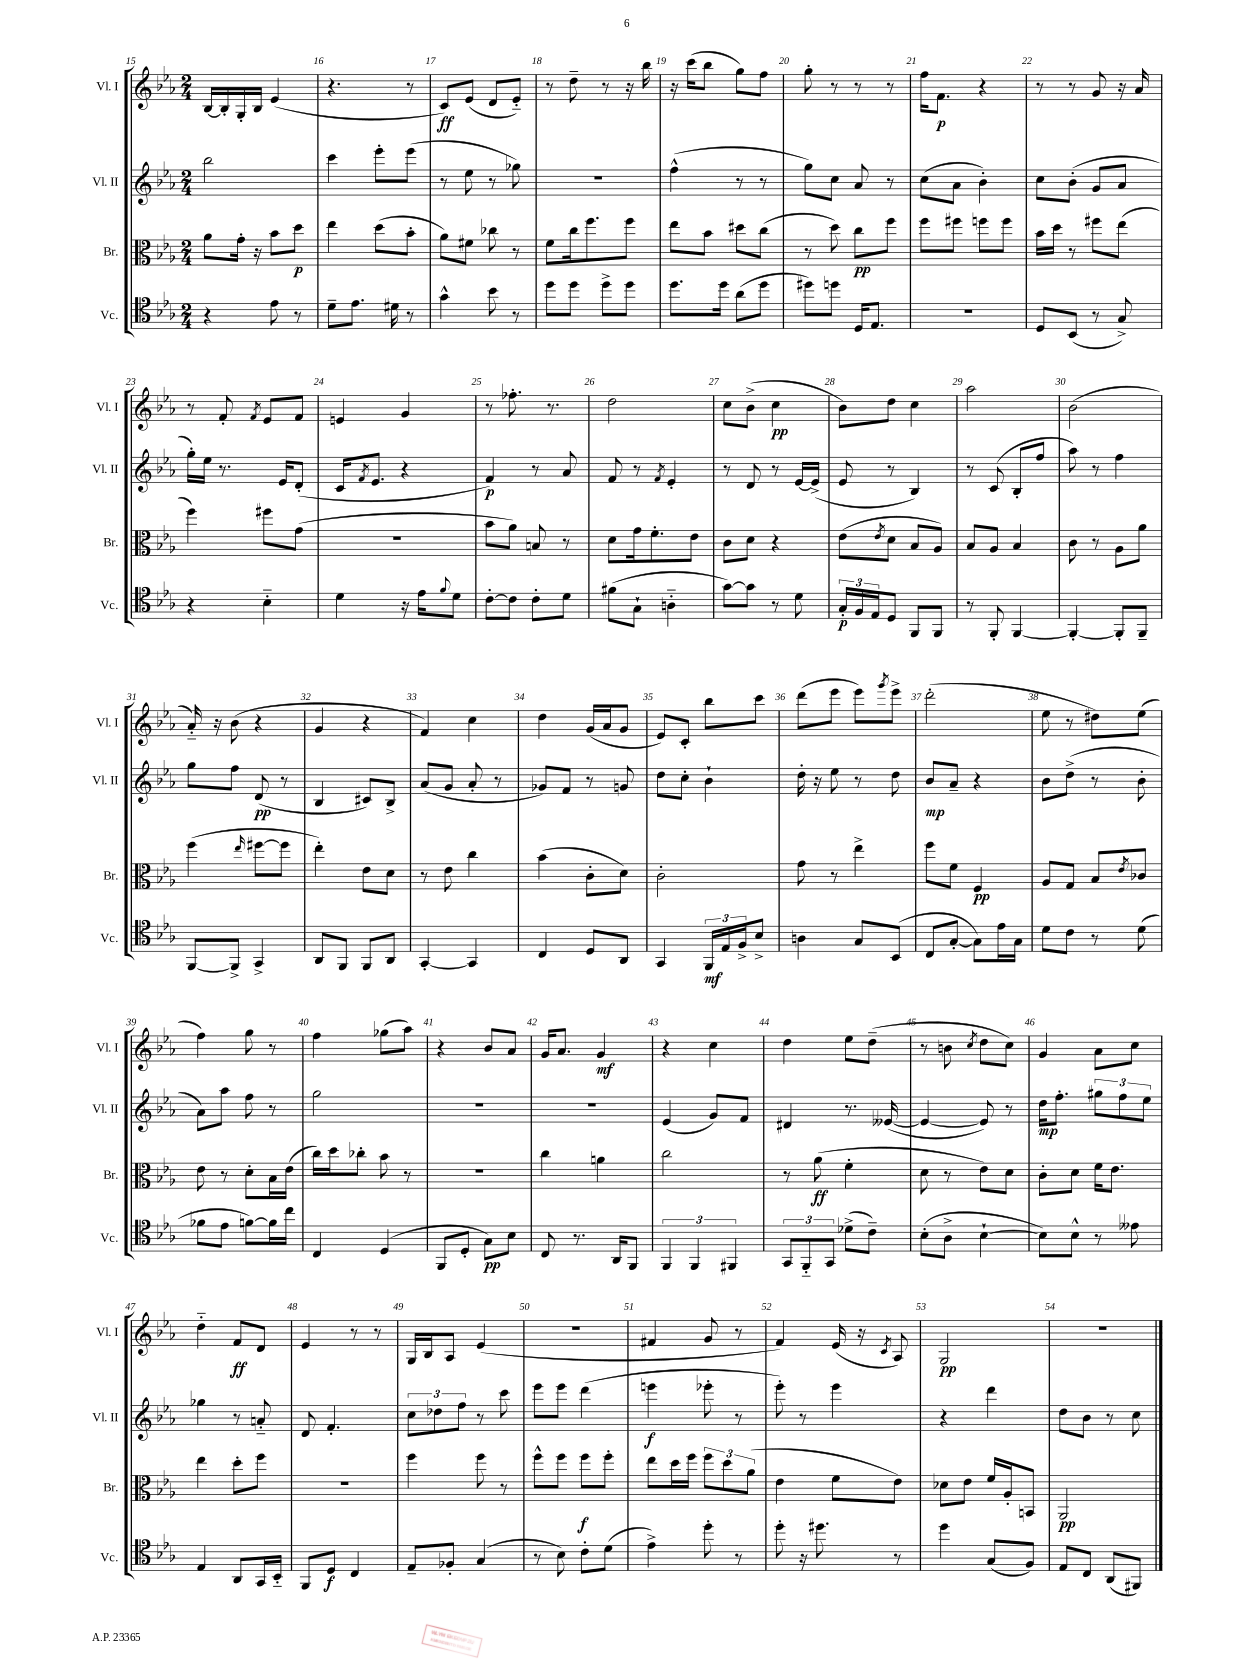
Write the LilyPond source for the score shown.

<<
\new StaffGroup <<
\new Staff = "s0" \with { instrumentName = "Vl. I" shortInstrumentName = "Vl. I" } {
    \clef treble \key ees \major \numericTimeSignature \time 2/4
    bes16~ bes16-. g16-. bes16 ees'4( |
    r4. r8 |
    c'8\ff) ees'8( d'8 ees'8-_) |
    r8 d''8-- r8 r16 bes''16 |
    r16 c'''16( bes''8 g''8) f''8 |
    g''8-. r8 r8 r8 |
    f''16 f'8.\p r4 |
    r8 r8 g'8 r16 aes'16 |
    r8 f'8-. \acciaccatura { f'8 } ees'8 f'8 |
    e'4 g'4 |
    r8 fes''8.-. r8. |
    d''2 |
    c''8 bes'8->( c''4\pp |
    bes'8) d''8 c''4 |
    aes''2 |
    bes'2( |
    aes'16-_) r16 bes'8( r4 |
    g'4 r4 |
    f'4) c''4 |
    d''4 g'16( aes'16 g'8 |
    ees'8) c'8-. bes''8 c'''8 |
    d'''8( ees'''8 ees'''8) \acciaccatura { g'''8 } ees'''8-> |
    d'''2-.( |
    ees''8 r8 dis''8) ees''8( |
    f''4) g''8 r8 |
    f''4 ges''8( aes''8) |
    r4 bes'8 aes'8 |
    g'16 aes'8. g'4\mf |
    r4 c''4 |
    d''4 ees''8 d''8--( |
    r8 b'8 \acciaccatura { c''8 } d''8 c''8) |
    g'4 aes'8 c''8 |
    d''4-_ f'8\ff d'8 |
    ees'4 r8 r8 |
    g16 bes16 aes8 ees'4( |
    R2 |
    fis'4 g'8 r8 |
    f'4) ees'16( r16 \acciaccatura { c'8 } aes8) |
    g2\pp |
    R2 \bar "|." |
}
\new Staff = "s1" \with { instrumentName = "Vl. II" shortInstrumentName = "Vl. II" } {
    \clef treble \key ees \major \numericTimeSignature \time 2/4
    bes''2 |
    c'''4 ees'''8-. ees'''8( |
    r8 ees''8 r8 ges''8) |
    r2 |
    f''4-^( r8 r8 |
    g''8) c''8 aes'8 r8 |
    c''8( aes'8 bes'4-.) |
    c''8 bes'8-.( g'8 aes'8 |
    g''16-.) ees''16 r8. ees'16 d'8-.( |
    c'16 \acciaccatura { f'8 } ees'8. r4 |
    f'4\p) r8 aes'8 |
    f'8 r8 \acciaccatura { f'8 } ees'4-. |
    r8 d'8 r8 ees'16~ ees'16->( |
    ees'8 r8 bes4) |
    r8 c'8( bes8-. f''8 |
    aes''8) r8 f''4 |
    g''8 f''8 d'8\pp( r8 |
    bes4 cis'8) bes8-> |
    aes'8( g'8 aes'8-. r8 |
    ges'8) f'8 r8 g'8 |
    d''8 c''8-. bes'4-! |
    d''16-. r16 ees''8 r8 d''8 |
    bes'8\mp aes'8-- r4 |
    bes'8 d''8->( r8 bes'8-. |
    aes'8) aes''8 f''8 r8 |
    g''2 |
    r2 |
    R2 |
    ees'4( g'8) f'8 |
    dis'4 r8. eeses'16~( |
    eeses'4~ eeses'8) r8 |
    d''16\mp f''8.-. \tuplet 3/2 { gis''8 f''8 ees''8 } |
    ges''4 r8 a'8-_ |
    d'8 f'4.-. |
    \tuplet 3/2 { c''8 des''8 f''8 } r8 c'''8 |
    ees'''8 ees'''8 d'''4( |
    e'''4\f ees'''8-. r8 |
    ees'''8-.) r8 ees'''4 |
    r4 d'''4 |
    d''8 bes'8 r8 c''8 \bar "|." |
}
\new Staff = "s2" \with { instrumentName = "Br." shortInstrumentName = "Br." } {
    \clef alto \key ees \major \numericTimeSignature \time 2/4
    aes'8 g'16-. r16 bes'8 d''8\p |
    ees''4 d''8( bes'8-. |
    aes'8) fis'8 ces''8 r8 |
    f'8 c''16 f''8. f''8 |
    ees''8 bes'8 dis''8 c''8( |
    r8 d''8) c''8\pp f''8 |
    f''8 fis''8 f''8 f''8 |
    bes'16 d''16 r8 fis''8 ees''8( |
    f''4) fis''8 g'8( |
    R2 |
    bes'8 aes'8) b8 r8 |
    d'8 g'16 f'8.-. ees'8 |
    c'8 d'8 r4 |
    ees'8( \acciaccatura { ees'8 } d'8 bes8 aes8) |
    bes8 aes8 bes4 |
    c'8 r8 aes8 aes'8 |
    f''4( \grace { ees''16 } fis''8~ fis''8 |
    ees''4-.) ees'8 d'8 |
    r8 ees'8 c''4 |
    bes'4( c'8-. d'8) |
    c'2-. |
    g'8 r8 ees''4-> |
    f''8 f'8 f4\pp |
    aes8 g8 bes8 \acciaccatura { ees'8 } ces'8 |
    ees'8 r8 d'8-. bes16 ees'16( |
    c''16) d''16 ces''8-. bes'8 r8 |
    r2 |
    c''4 a'4 |
    c''2 |
    r8 aes'8\ff( f'4-. |
    d'8 r8 ees'8) d'8 |
    c'8-. d'8 f'16 ees'8. |
    ees''4 d''8-. f''8 |
    r2 |
    f''4 f''8 r8 |
    f''8-^ f''8 f''8\f f''8-. |
    ees''8 d''16 f''16 \tuplet 3/2 { f''8 d''8 aes'8( } |
    ees'4 f'8 ees'8) |
    des'8 ees'8 f'16 aes16-. b,8 |
    aes,2\pp \bar "|." |
}
\new Staff = "s3" \with { instrumentName = "Vc." shortInstrumentName = "Vc." } {
    \clef tenor \key ees \major \numericTimeSignature \time 2/4
    r4 ees'8 r8 |
    d'8-- ees'8. dis'16 r8 |
    g'4-^ bes'8 r8 |
    d''8 d''8 d''8-> d''8 |
    d''8. d''16 aes'8( d''8 |
    dis''8) d''8 d16 ees8. |
    R2 |
    d8 bes,8( r8 g8->) |
    r4 bes4-_ |
    d'4 r16 ees'16 \appoggiatura { f'8 } d'8 |
    c'8~-. c'8 c'8-. d'8 |
    fis'8( g8-! a4-_ |
    g'8~) g'8 r8 d'8 |
    \tuplet 3/2 { g16-.\p f16 ees16 } d8 f,8 f,8 |
    r8 f,8-. f,4~ |
    f,4~-. f,8-. f,8-- |
    f,8~ f,8-> g,4-> |
    aes,8 f,8 f,8 aes,8 |
    g,4~-. g,4 |
    c4 d8 aes,8 |
    g,4 \tuplet 3/2 { f,16\mf ees16 f16-> } bes8-> |
    a4 g8 bes,8( |
    c8 g8~-. g8) ees'16 g16 |
    d'8 c'8 r8 d'8( |
    fes'8 ees'8 f'8~) f'16 c''16 |
    c4 d4( |
    f,8 d8-. g8\pp) bes8 |
    c8 r8. aes,16 f,8 |
    \tuplet 3/2 { f,4 f,4 fis,4 } |
    \tuplet 3/2 { g,8 f,8-_ g,8 } des'8->( c'8--) |
    bes8-.( aes8-> bes4~-! |
    bes8) bes8-^ r8 eeses'8 |
    ees4 aes,8 g,16 bes,16-_ |
    f,8 d8\f c4 |
    ees8-- fes8-. g4( |
    r8 bes8) c'8-. d'8( |
    ees'4->) d''8-. r8 |
    d''8-. r16 dis''8. r8 |
    d''4 g8( f8) |
    ees8 c8 aes,8( fis,8) \bar "|." |
}
>>
>>
\layout { \context { \Score currentBarNumber = #15 \override BarNumber.break-visibility = ##(#f #t #t) barNumberVisibility = #all-bar-numbers-visible } }
